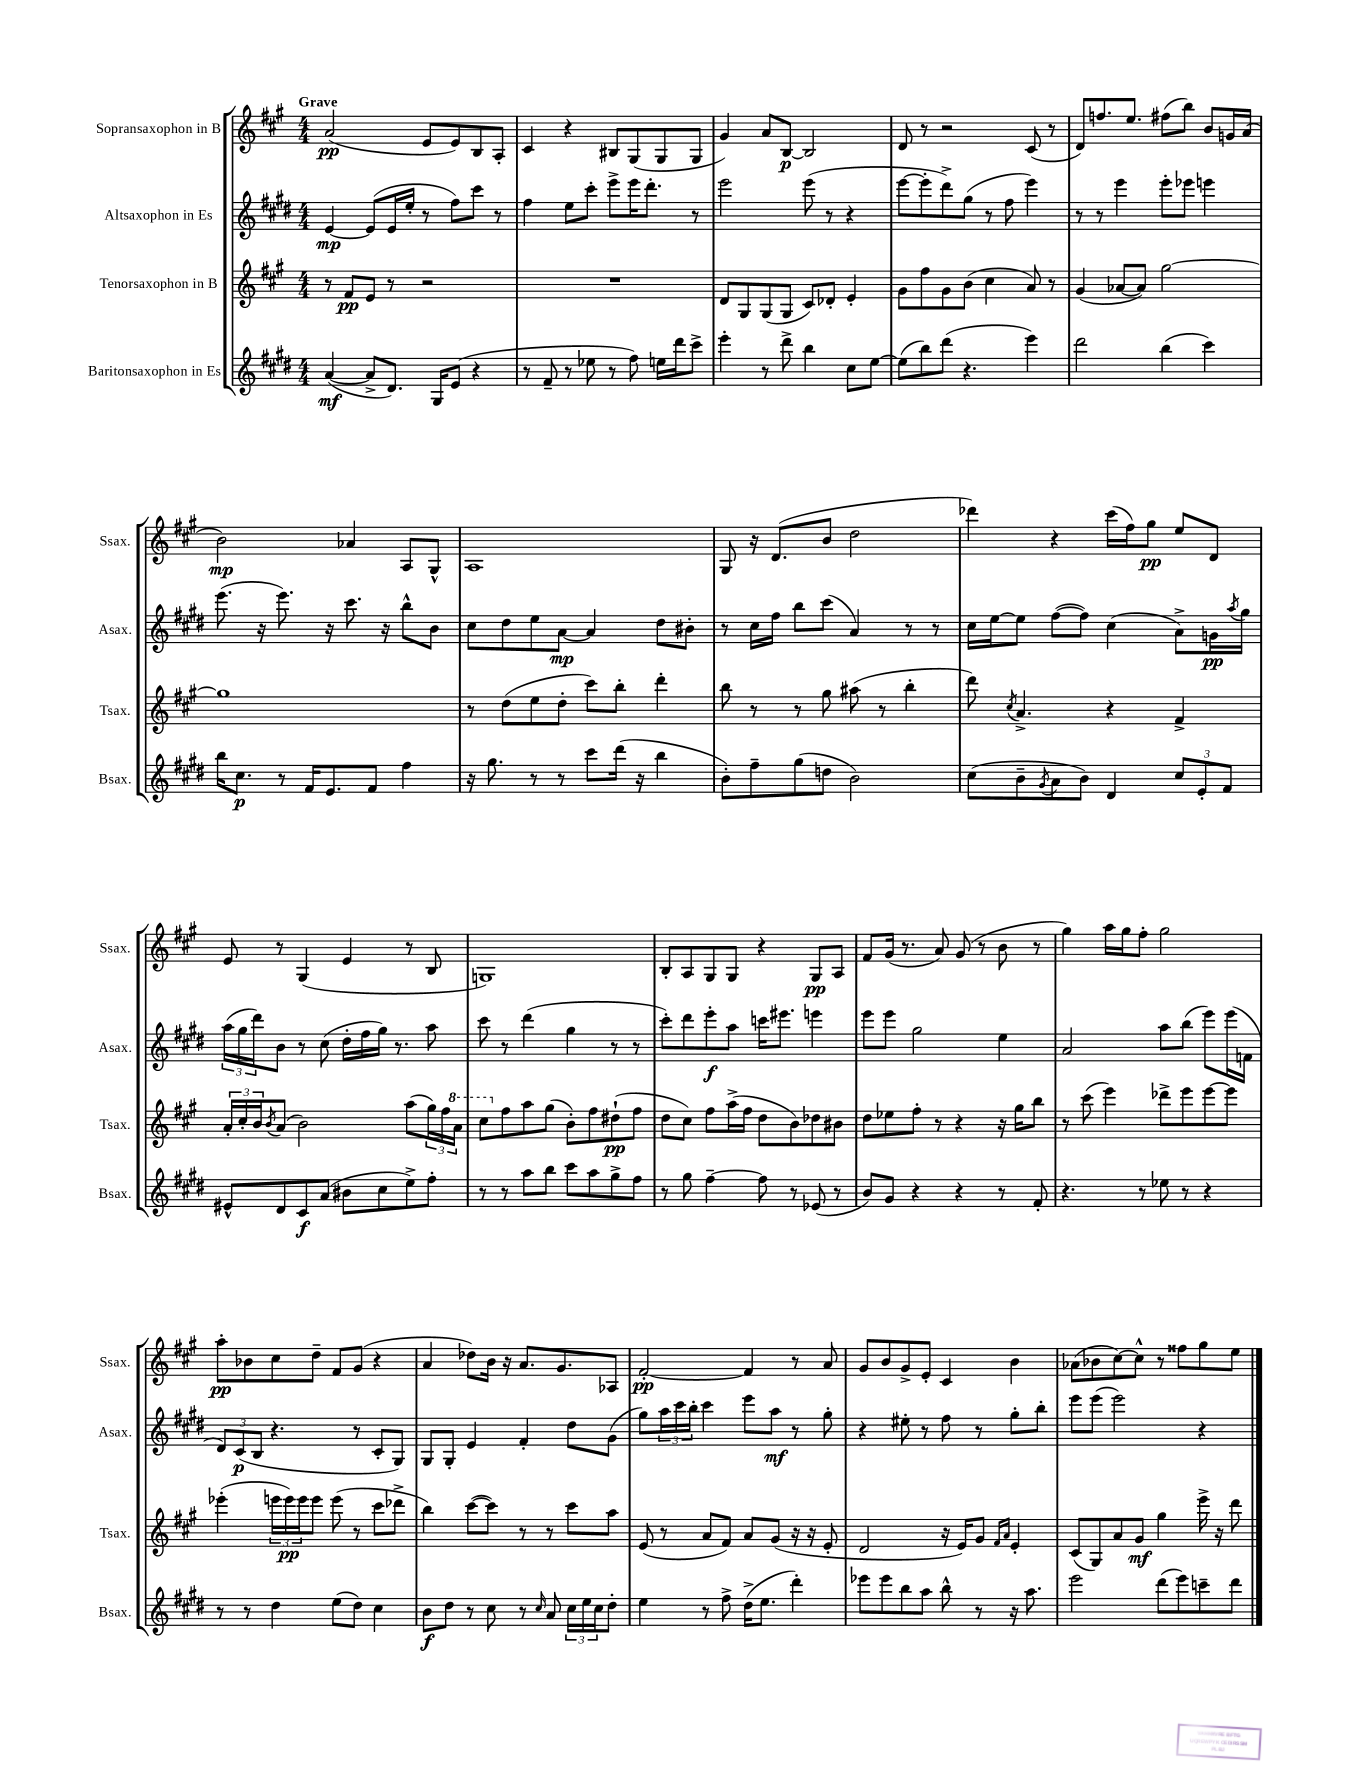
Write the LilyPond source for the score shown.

<<
\new StaffGroup <<
\new Staff = "s0" \with { instrumentName = "Sopransaxophon in B" shortInstrumentName = "Ssax." } {
    \clef treble \key a \major \numericTimeSignature \time 4/4 \tempo "Grave"
    a'2\pp( e'8 e'8) b8 a8-. |
    cis'4 r4 bis8 gis8( gis8 gis8 |
    gis'4) a'8 b8~\p b2 |
    d'8 r8 r2 cis'8( r8 |
    d'8) f''8. e''8. fis''8( b''8) b'8 g'16 a'16( |
    b'2\mp) aes'4 a8 gis8-^ |
    a1 |
    gis8 r16 d'8.( b'8 d''2 |
    des'''4) r4 cis'''16( fis''16) gis''8\pp e''8 d'8 |
    e'8 r8 gis4( e'4 r8 b8 |
    g1) |
    b8-. a8 gis8 gis8 r4 gis8\pp a8 |
    fis'8 gis'16( r8. a'8) gis'8( r8 b'8 r8 |
    gis''4) a''16 gis''16 fis''8-. gis''2 |
    a''8-.\pp bes'8 cis''8 d''8-- fis'8 gis'8( r4 |
    a'4 des''8) b'16 r16 a'8. gis'8. aes8 |
    fis'2~-.\pp fis'4 r8 a'8 |
    gis'8 b'8 gis'8-> e'8-. cis'4 b'4 |
    aes'8( bes'8 cis''8~) cis''8-^ r8 fisis''8 gis''8 e''8 \bar "|." |
}
\new Staff = "s1" \with { instrumentName = "Altsaxophon in Es" shortInstrumentName = "Asax." } {
    \clef treble \key e \major \numericTimeSignature \time 4/4
    e'4~\mp e'8( e'16 e''16-. r8 fis''8) cis'''8 r8 |
    fis''4 e''8 cis'''8-. e'''8-> e'''16 dis'''8.-. r8 |
    e'''2 e'''8( r8 r4 |
    e'''8~ e'''8-. dis'''8->) gis''8( r8 fis''8 e'''4) |
    r8 r8 e'''4 e'''8-. ees'''8 e'''4 |
    e'''8.( r16 e'''8.) r16 cis'''8. r16 b''8-^ b'8 |
    cis''8 dis''8 e''8 a'8~\mp a'4 dis''8 bis'8-. |
    r8 cis''16 fis''16 b''8 cis'''8( a'4) r8 r8 |
    cis''16 e''16~ e''8 fis''8~( fis''8) cis''4( a'8->) g'16\pp \acciaccatura { a''8 } gis''16 |
    \tuplet 3/2 { a''16( gis''16 dis'''16) } b'8 r8 cis''8( dis''16-. fis''16 gis''16) r8. a''8 |
    cis'''8 r8 dis'''4( gis''4 r8 r8 |
    cis'''8-.) dis'''8 e'''8-.\f a''8 c'''16 eis'''8. e'''4 |
    e'''8 e'''8 gis''2 e''4 |
    a'2 a''8 b''8( e'''8) e'''16( f'16 |
    \tuplet 3/2 { dis'8) cis'8\p( b8 } r4. r8 cis'8-. gis8) |
    gis8 gis8-. e'4 fis'4-. dis''8 gis'8( |
    gis''8) \tuplet 3/2 { a''16 cis'''16 b''16-. } cis'''4 e'''8 a''8\mf r8 gis''8-. |
    r4 eis''8-. r8 fis''8 r8 gis''8-. b''8-. |
    e'''8 e'''8( e'''2) r4 \bar "|." |
}
\new Staff = "s2" \with { instrumentName = "Tenorsaxophon in B" shortInstrumentName = "Tsax." } {
    \clef treble \key a \major \numericTimeSignature \time 4/4
    r8 fis'8\pp e'8 r8 r2 |
    R1 |
    d'8 gis8 gis8( gis8 cis'8) des'8-. e'4-. |
    gis'8 fis''8 gis'8 b'8( cis''4 a'8) r8 |
    gis'4( aes'8~ aes'8) gis''2~ |
    gis''1 |
    r8 d''8( e''8 d''8-. cis'''8) b''8-. d'''4-. |
    b''8 r8 r8 gis''8 ais''8( r8 b''4-. |
    d'''8) \acciaccatura { cis''8 } a'4.-> r4 fis'4-> |
    \tuplet 3/2 { a'16-. cis''16-. b'16 } \acciaccatura { b'8 } a'8( b'2) a''8( \tuplet 3/2 { gis''16) fis''16 \ottava #1 a''16 } |
    cis'''8 \ottava #0 fis''8 a''8 gis''8( b'8-.) fis''8 dis''8-!\pp( fis''8 |
    d''8 cis''8) fis''8 a''16->( fis''16 d''8 b'8) des''8 bis'8 |
    d''8 ees''8 fis''8-. r8 r4 r16 gis''16 b''8 |
    r8 cis'''8( e'''4) des'''8-> e'''8 e'''8~ e'''8 |
    ees'''4-.( \tuplet 3/2 { e'''16 e'''16\pp) e'''16 } e'''8 e'''8( r8 cis'''8 des'''8-> |
    b''4) cis'''8~( cis'''8) r8 r8 cis'''8 a''8 |
    e'8( r8 a'8 fis'8) a'8 gis'8( r16 r16 e'8-. |
    d'2 r16 e'16) gis'8 \grace { fis'16 a'16 } e'4-. |
    cis'8( gis8) a'8 gis'8\mf gis''4 e'''16-> r16 d'''8 \bar "|." |
}
\new Staff = "s3" \with { instrumentName = "Baritonsaxophon in Es" shortInstrumentName = "Bsax." } {
    \clef treble \key e \major \numericTimeSignature \time 4/4
    a'4~\mf( a'8-> dis'8.) gis16 e'8( r4 |
    r8 fis'8-- r8 ees''8 r8 fis''8) e''16 dis'''16 cis'''8-> |
    e'''4-. r8 dis'''8-> b''4 cis''8 e''8~ |
    e''8( b''8) dis'''8( r4. e'''4) |
    dis'''2 b''4( cis'''4) |
    b''16 cis''8.\p r8 fis'16 e'8. fis'8 fis''4 |
    r16 gis''8. r8 r8 cis'''8 dis'''16( r16 b''4 |
    b'8-.) fis''8-- gis''8( d''8 b'2) |
    cis''8( b'8-- \acciaccatura { gis'8 } a'8 b'8) dis'4 \tuplet 3/2 { cis''8 e'8-. fis'8 } |
    eis'8-^ dis'8 cis'8\f a'8( bis'8 cis''8 e''8->) fis''8-. |
    r8 r8 a''8 b''8 cis'''8 a''8 gis''8-> fis''8 |
    r8 gis''8 fis''4~-- fis''8 r8 ees'8( r8 |
    b'8) gis'8 r4 r4 r8 fis'8-. |
    r4. r8 ees''8 r8 r4 |
    r8 r8 dis''4 e''8( dis''8) cis''4 |
    b'8\f dis''8 r8 cis''8 r8 \grace { cis''16 } a'8 \tuplet 3/2 { cis''16 e''16 cis''16 } dis''8-. |
    e''4 r8 fis''8-> dis''16->( e''8. dis'''4-.) |
    ees'''8 ees'''8 b''8 a''8 b''8-^ r8 r16 a''8. |
    e'''2 dis'''8( e'''8) c'''8-- dis'''8 \bar "|." |
}
>>
>>
\layout { \context { \Score \remove "Bar_number_engraver" } }
